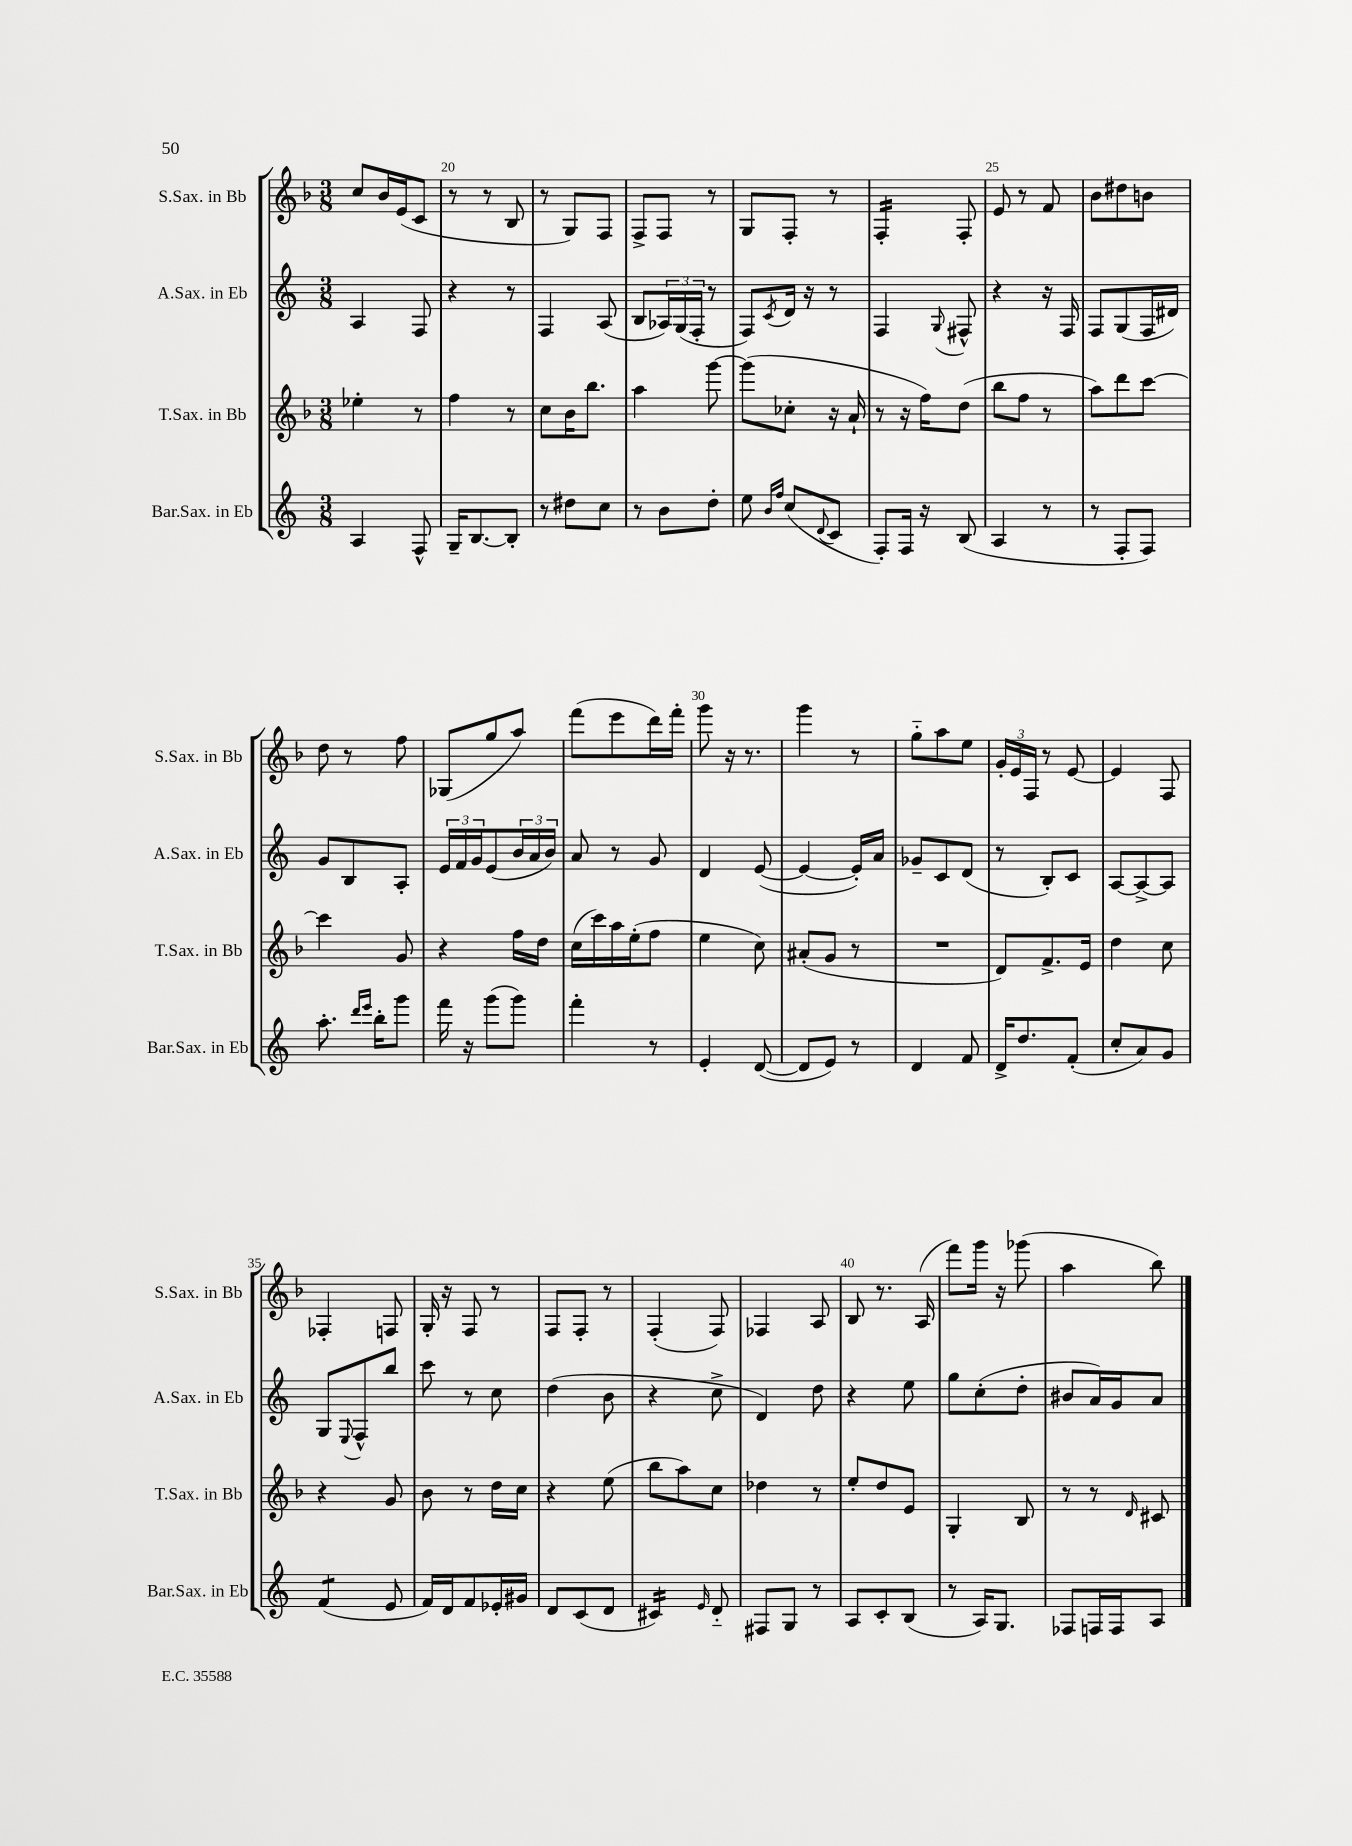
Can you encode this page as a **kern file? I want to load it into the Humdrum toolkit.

**kern	**kern	**kern	**kern
*staff4	*staff3	*staff2	*staff1
*clefG2	*clefG2	*clefG2	*clefG2
*k[]	*k[b-]	*k[]	*k[b-]
*M3/8	*M3/8	*M3/8	*M3/8
4A	4ee-'	4A	8cc
.	.	.	16b-
.	.	.	(16e
8F^^	8r	8F	8c
=	=	=	=
16G~	4ff	4r	8r
[8.B	.	.	.
.	.	.	8r
8B']	8r	8r	8B-
=	=	=	=
8r	8cc	4F	8r
8dd#	16b-	.	8G)
.	8.bb-	.	.
8cc	.	(8A	8F
=	=	=	=
8r	4aa	8B	8F^
8b	.	24A-)	8F
.	.	(24G	.
.	.	24F'	.
8dd'	[8ggg	8r	8r
=	=	=	=
8ee	(8ggg]	8F)	8G
16qqb	.	.	.
16qqff	.	8qc	.
(8cc	8cc-'	16d	8F'
.	.	16r	.
8qqd	.	.	.
8c	16r	8r	8r
.	16a`	.	.
=	=	=	=
8F')	8r	4F	4F'
16F	16r	.	.
16r	16ff)	.	.
.	.	8qqG	.
(8B	(8dd	8F#^^	8F'
=	=	=	=
4A	8bb-	4r	8e
.	8ff	.	8r
8r	8r	16r	8f
.	.	16F	.
=	=	=	=
8r	8aa)	8F	8b-
8F'	8ddd	(8G	8dd#
8F)	[8ccc	16F	8b
.	.	16d#)	.
=	=	=	=
8.aa'	4ccc]	8g	8dd
.	.	8B	8r
16qqddd	.	.	.
16qqeee	.	.	.
16bb'	.	.	.
8ggg	8g	8A'	8ff
=	=	=	=
16fff	4r	24e	(8G-
.	.	24f	.
16r	.	.	.
.	.	24g	.
(8ggg	.	(8e	8gg
8ggg)	16ff	24b	8aa)
.	.	24a	.
.	16dd	.	.
.	.	24b)	.
=	=	=	=
4fff'	(16cc	8a	(8fff
.	16ccc)	.	.
.	16aa	8r	8eee
.	(16ee'	.	.
8r	8ff	8g	16ddd)
.	.	.	16fff'
=	=	=	=
4e'	4ee	4d	8ggg
.	.	.	16r
.	.	.	8.r
([8d	8cc)	([8e	.
=	=	=	=
8d]	(8a#'	4e_	4ggg
8e)	8g	.	.
8r	8r	16e'])	8r
.	.	16a	.
=	=	=	=
4d	4.r	8g-~	8gg'~
.	.	8c	8aa
8f	.	(8d	8ee
=	=	=	=
16d^	8d)	8r	24g'
.	.	.	24e
8.dd	.	.	.
.	.	.	24F
.	8.f^	8B')	8r
(8f'	.	8c	[8e
.	16e	.	.
=	=	=	=
8cc'	4dd	[8A	4e]
8a)	.	8A^_	.
8g	8cc	8A]	8F
=	=	=	=
(4f	4r	8G	4F-'
.	.	8qqE	.
.	.	8F^^	.
8e	8g	8bb	8F
=	=	=	=
16f)	8b-	8ccc	16G'
16d	.	.	16r
8f	8r	8r	8F
16e-'	16dd	8cc	8r
16g#	16cc	.	.
=	=	=	=
8d	4r	(4dd	8F
(8c	.	.	8F'
8d	(8ee	8b	8r
=	=	=	=
4c#)	8bb-	4r	(4F'
.	8aa)	.	.
16qqe	.	.	.
8d'~	8cc	8cc^	8F)
=	=	=	=
8F#	4dd-	4d)	4F-
8G	.	.	.
8r	8r	8dd	8A
=	=	=	=
8A	8ee'	4r	8B-
8c'	8dd	.	8.r
(8B	8e	8ee	.
.	.	.	(16A
=	=	=	=
8r	4G'	8gg	8fff)
16A)	.	(8cc'	16ggg
8.G	.	.	16r
.	8B-	8dd'	(8ggg-
=	=	=	=
8F-	8r	8b#	4aa
16F	8r	16a)	.
16F	.	16g	.
.	16qqd	.	.
8A	8c#	8a	8bb-)
==	==	==	==
*-	*-	*-	*-
